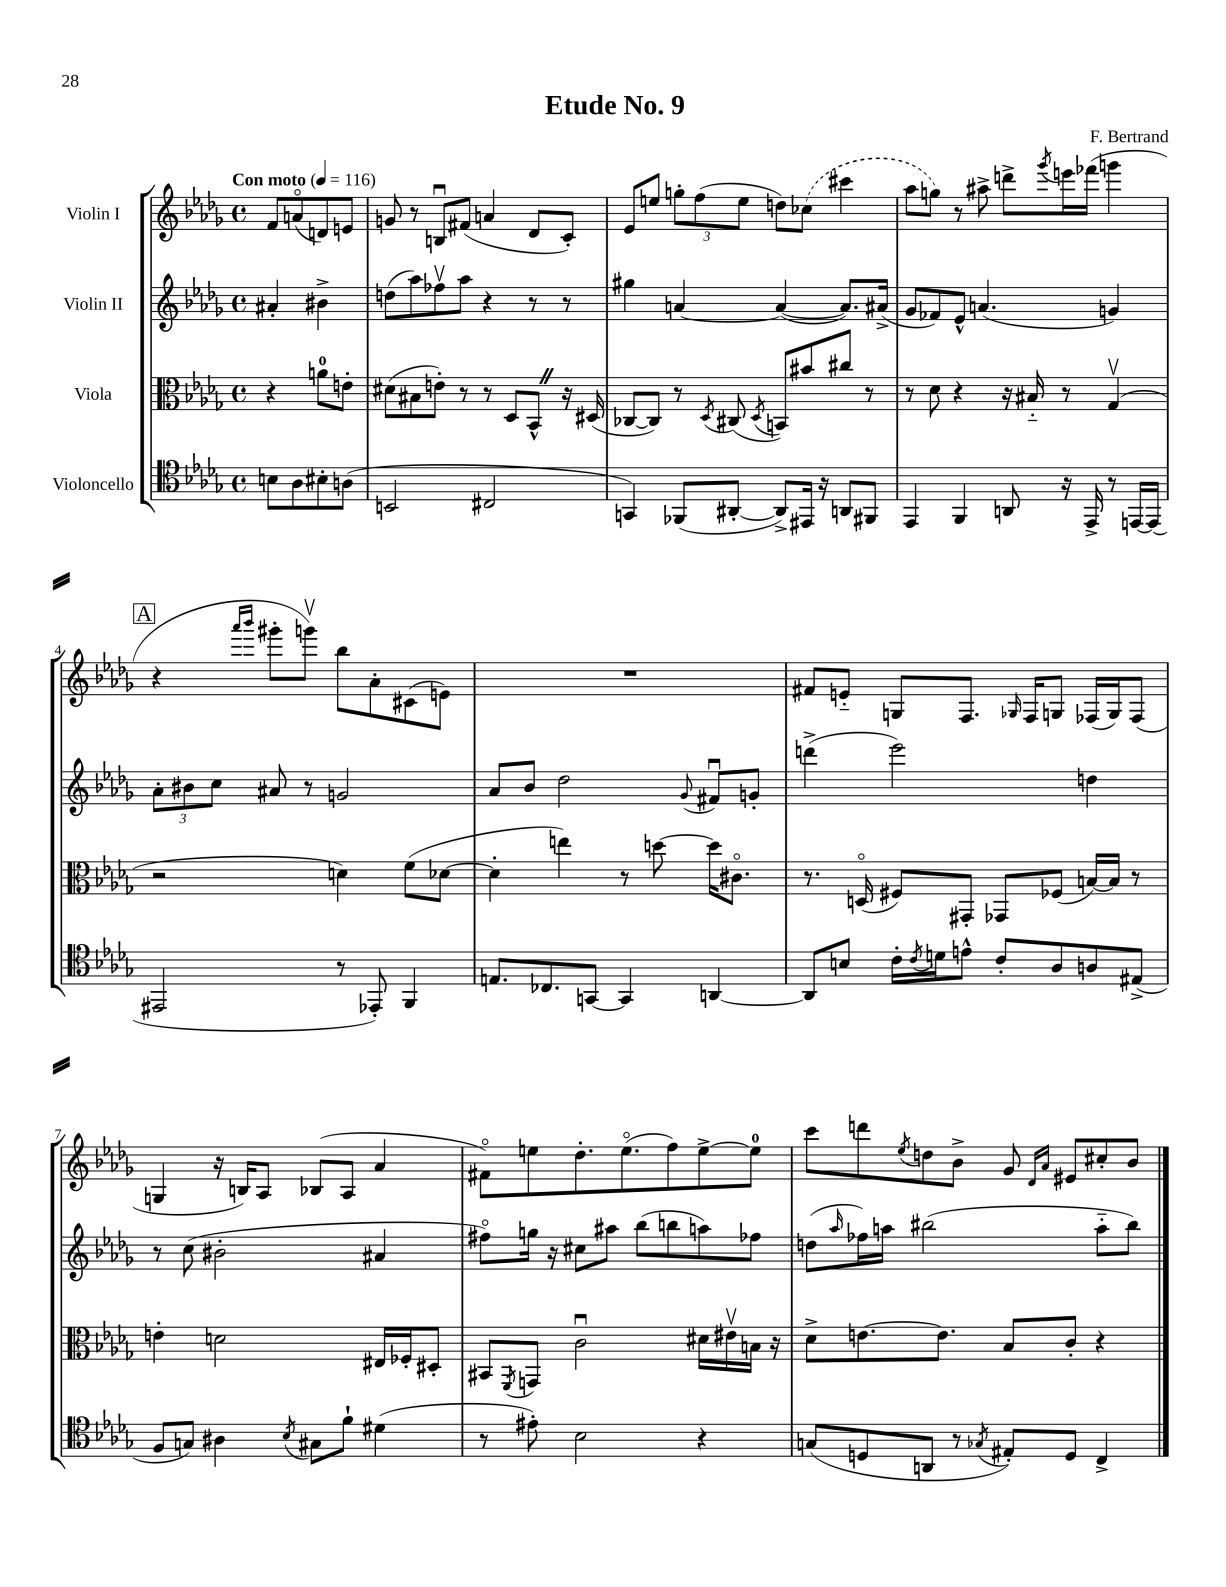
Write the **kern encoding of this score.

**kern	**kern	**kern	**kern
*staff4	*staff3	*staff2	*staff1
*clefC4	*clefC3	*clefG2	*clefG2
*k[b-e-a-d-g-]	*k[b-e-a-d-g-]	*k[b-e-a-d-g-]	*k[b-e-a-d-g-]
*M4/4	*M4/4	*M4/4	*M4/4
*met(c)	*met(c)	*met(c)	*met(c)
*MM116	*MM116	*MM116	*MM116
8B\L	4r	4a#'/	8f/L
8A-\	.	.	(8ao/
8B#'\	8a\L	4b#^\	8d/)
(8A\J	8e'\J	.	8e/J
=	=	=	=
2BB/	(8d#\L	(8dd\L	8g/
.	8B#\	8aa-\)	8r
.	8e'\J)	8ff-v\	8Bu/L
.	8r	8aa-\J	(8f#/J
2C#/	8r	4r	4a/
.	8D-/L	.	.
.	8BB-^^/J	8r	8d-/L
.	16r	8r	8c'/J)
.	(16D#/	.	.
=	=	=	=
4GG/)	[8C-/L	4gg#\	8e-/L
.	8C-/]J)	.	8ee/J
(8FF-/L	8r	[4a/	12gg'\L
.	.	.	(12ff\
.	8qD-/	.	.
[8AA#'/J	(8C#/	.	.
.	.	.	12ee\J
.	8qD-/	.	.
8AA#^/]L)	8BB/L)	(4a/_	8dd\L)
16EE#/Jk	8b#/	.	(8cc-\J
16r	.	.	.
8AA/L	8cc#/J	8.a/]L)	4ccc#\
8FF#/J	8r	.	.
.	.	(16a#^/Jk	.
=	=	=	=
4EE-/	8r	8g-/L	8aa-\L
.	8d-\	8f-/)	8gg\J)
4FF/	4r	8e-^^/J	8r
.	.	(4.a/	8aa#^\
8AA/	16r	.	8ddd^\L
.	16B#'~/	.	.
.	.	.	8qggg-/
16r	8r	.	16eee\L
16EE-^/	.	.	(16fff-\JJ
8r	(4G-v/	4g/)	4ggg\
[16EE/LL	.	.	.
(16EE/]JJ	.	.	.
=	=	=	=
2EE#/	2r	12a-'\L	4r
.	.	12b#\	.
.	.	12cc\J	.
.	.	.	16qqaaa-/LL
.	.	.	16qqbbb-/JJ
.	.	8a#/	8ggg#'\L
.	.	8r	8gggv\J)
8r	4d\)	2g/	8bb-\L
8EE-'/)	.	.	8a-'\
4FF/	(8f\L	.	(8c#\
.	[8d-\J	.	8e\J)
=	=	=	=
8.E/L	4d-'\]	8a-/L	1r
.	.	8b-/J	.
8.C-/	.	.	.
.	4ee\)	2dd-\	.
[8GG/J	.	.	.
4GG/]	8r	.	.
.	[8dd\	.	.
.	.	8qqg-/	.
[4AA/	16dd\]LK	8f#u/L	.
.	8.c#o\J	.	.
.	.	8g'/J	.
=	=	=	=
8AA/]L	8.r	(4ddd^\	8f#/L
8B/J	.	.	8e'~/J
.	(16Do/	.	.
16c'\LL	8F#/L)	2eee-\)	8G/L
8qc/	.	.	.
16d\J	.	.	.
8e^^\J	8GG#'/J	.	8.F/J
8c'/L	8GG-/L	.	.
.	.	.	16qqG-/
.	.	.	16F/LK
8A-/	(8F-/J	.	8G/J
8A/	[16B/LL)	4dd\	(16F-/LL
.	16B/]JJ	.	16G/J)
(8E#^/J	8r	.	(8F-/J
=	=	=	=
8F/L	4e'\	8r	4G/
8G/J)	.	(8cc\	.
4A#\	2d\	2b#'\	16r
.	.	.	16B/LK)
.	.	.	8A-/J
8qB-/	.	.	.
8G#\L	.	.	(8B-/L
8f`\J	.	.	8A-/J
(4d#\	16E#/LL	4a#/	4a-/
.	16F-'/J	.	.
.	8D#'/J	.	.
=	=	=	=
8r	8BB#/L	8ff#o\L)	8f#o\L)
.	8qFF/	.	.
8e#'\)	8GG/J	16gg\Jk	8ee\
.	.	16r	.
2B-\	2cu\	8cc#\L	8.dd-'\
.	.	8aa#\J	.
.	.	.	(8.eeo\
.	.	(8bb-\L	.
.	.	8bb\	8ff\)
4r	16d#\LL	8aa\)	[8ee^\
.	16e#v\	.	.
.	16B\JJ	8ff-\J	8ee\]J
.	16r	.	.
=	=	=	=
(8G/L	8d-^\L	(8dd\L	8ccc\L
.	.	16qqaa-/	.
8D/	[8.e\	16ff-\L)	8ddd\
.	.	16aa\JJ	.
.	.	.	8qee-/
8AA/J	.	(2bb#\	8dd\
.	8.e\]J	.	.
8r	.	.	8b-^\J
8qG-/	.	.	.
8E#'/L)	8B-/L	.	8g-/
.	.	.	16qqd-/LL
.	.	.	16qqa-/JJ
8D/J	8c'/J	.	8e#/L
4C^/	4r	8aa'~\L	8cc#'/
.	.	8bb#\J)	8b-/J
==	==	==	==
*-	*-	*-	*-
